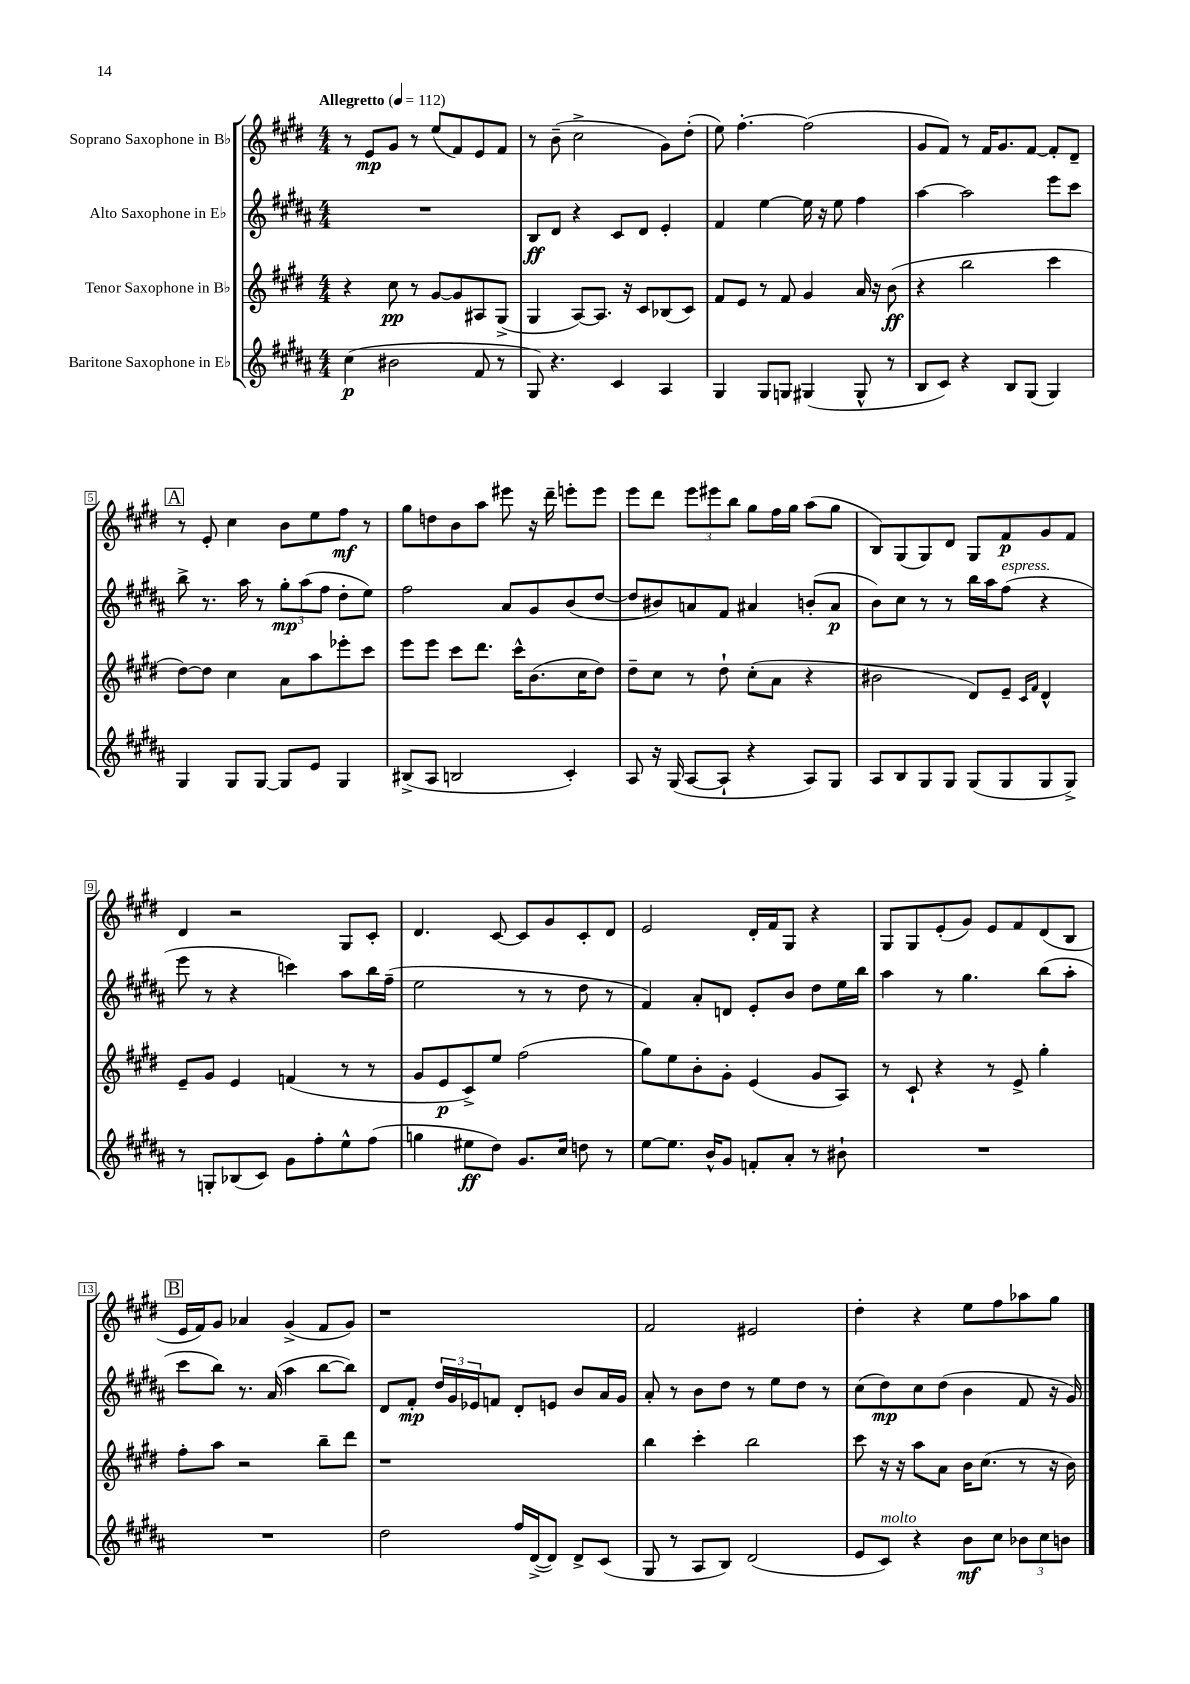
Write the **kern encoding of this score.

**kern	**dynam	**kern	**dynam	**kern	**dynam	**kern	**dynam
*part4	*part4	*part3	*part3	*part2	*part2	*part1	*part1
*staff4	*staff4	*staff3	*staff3	*staff2	*staff2	*staff1	*staff1
*I"Baritone Saxophone in E♭	*	*I"Tenor Saxophone in B♭	*	*I"Alto Saxophone in E♭	*	*I"Soprano Saxophone in B♭	*
*clefG2	*	*clefG2	*	*clefG2	*	*clefG2	*
*k[f#c#g#d#a#]	*	*k[f#c#g#d#]	*	*k[f#c#g#d#a#]	*	*k[f#c#g#d#]	*
*M4/4	*	*M4/4	*	*M4/4	*	*M4/4	*
*MM112	*	*MM112	*	*MM112	*	*MM112	*
=1	=1	=1	=1	=1	=1	=1	=1
!	!	!	!	!	!	!LO:TX:a:B:t=Allegretto	!
(4cc#\	p	4r	.	1r	.	8r	.
.	.	.	.	.	.	8e/L	mp
2b#X\	.	8cc#\	pp	.	.	8g#/J	.
.	.	8r	.	.	.	8r	.
.	.	[8g#/L	.	.	.	(8ee/L	.
.	.	8g#/]	.	.	.	8f#/)	.
8f#/	.	8A#X/	.	.	.	8e/	.
8r	.	(8G#^/J	.	.	.	8f#/J	.
=2	=2	=2	=2	=2	=2	=2	=2
8G#/)	.	4G#/	.	8B/L	ff	8r	.
4.r	.	.	.	8d#/J	.	(8b~\	.
.	.	[8A/L)	.	4r	.	2cc#^\	.
.	.	8.A/J]	.	.	.	.	.
4c#/	.	.	.	8c#/L	.	.	.
.	.	16r	.	.	.	.	.
.	.	8c#/L	.	8d#/J	.	.	.
4A#/	.	(8B-X/	.	4e'/	.	8g#\L)	.
.	.	8c#/J)	.	.	.	(8dd#'\J	.
=3	=3	=3	=3	=3	=3	=3	=3
4G#/	.	8f#/L	.	4f#/	.	8ee\)	.
.	.	8e/J	.	.	.	[4.ff#'\	.
8G#/L	.	8r	.	[4ee\	.	.	.
8Gn/J	.	8f#/	.	.	.	.	.
(4G#X/	.	4g#/	.	16ee\]	.	(2ff#\]	.
.	.	.	.	16r	.	.	.
.	.	.	.	8ee\	.	.	.
8G#^^/	.	16a/	.	4ff#\	.	.	.
.	.	16r	.	.	.	.	.
8r	.	(8b\	ff	.	.	.	.
=4	=4	=4	=4	=4	=4	=4	=4
8B/L	.	4r	.	[4aa#\	.	8g#/L	.
8c#/J)	.	.	.	.	.	8f#/J)	.
4r	.	2bb\	.	2aa#\]	.	8r	.
.	.	.	.	.	.	16f#/KL	.
.	.	.	.	.	.	8.g#/	.
8B/L	.	.	.	.	.	.	.
(8G#/J	.	.	.	.	.	[8f#/J	.
4G#/)	.	4ccc#\	.	8eee\L	.	8f#'/L]	.
.	.	.	.	8ccc#\J	.	8d#~/J	.
!!LO:LB:g=z
!!LO:REH:place=s1:t=A
=5	=5	=5	=5	=5	=5	=5	=5
4G#/	.	[8dd#\L)	.	8bb^\	.	8r	.
.	.	8dd#\J]	.	8.r	.	8e'/	.
8G#/L	.	4cc#\	.	.	.	4cc#\	.
.	.	.	.	16aa#\	.	.	.
[8G#/J	.	.	.	8r	.	.	.
8G#/L]	.	8a\L	.	12gg#'\L	mp	8b\L	.
.	.	.	.	(12aa#\	.	.	.
8e/J	.	8aa\	.	.	.	8ee\	.
.	.	.	.	12ff#\J	.	.	.
4G#/	.	8eee-X'\	.	8dd#'\L	.	8ff#\J	mf
.	.	8ccc#\J	.	8ee\J)	.	8r	.
=6	=6	=6	=6	=6	=6	=6	=6
(8B#X^/L	.	8eee\L	.	2ff#\	.	8gg#\L	.
8A#/J	.	8eee\J	.	.	.	8ddn\	.
2Bn/	.	8ccc#\L	.	.	.	8b\	.
.	.	8.ddd#\J	.	.	.	8aa\J	.
.	.	.	.	8a#/L	.	8eee#X\	.
.	.	16ccc#^^\KL	.	.	.	.	.
.	.	(8.b\	.	8g#/	.	16r	.
.	.	.	.	.	.	16ddd#~\	.
4c#'/)	.	.	.	(8b/	.	8eeen'\L	.
.	.	16cc#\K	.	.	.	.	.
.	.	8dd#\J)	.	[8dd#/J	.	8eee\J	.
=7	=7	=7	=7	=7	=7	=7	=7
8A#/	.	8dd#~\L	.	8dd#/L]	.	8eee\L	.
16r	.	8cc#\J	.	8b#X/)	.	8ddd#\J	.
(16G#/	.	.	.	.	.	.	.
[8A#/L	.	8r	.	8an/	.	12eee\L	.
.	.	.	.	.	.	12eee#X\	.
8A#`/J]	.	8dd#`\	.	8f#/J	.	.	.
.	.	.	.	.	.	12bb\J	.
4r	.	(8cc#'\L	.	4a#X/	.	8gg#\L	.
.	.	8a\J	.	.	.	16ff#\L	.
.	.	.	.	.	.	16gg#\JJ	.
8A#/L)	.	4r	.	(8bn'/L	.	(8aa\L	.
8G#/J	.	.	.	8a#/J	p	8gg#\J	.
=8	=8	=8	=8	=8	=8	=8	=8
8A#/L	.	2b#X\	.	8b\L)	.	8B/L)	.
8B/	.	.	.	8cc#\J	.	(8G#/	.
8G#/	.	.	.	8r	.	8G#/)	.
8G#/J	.	.	.	8r	.	8d#/J	.
(8G#/L	.	8d#/L)	.	16bb\LL	.	8G#/L	.
.	.	.	.	16aa#\J	.	.	.
!	!	!	!	!LO:TX:a:i:t=espress.	!	!	!
8G#/	.	8e~/J	.	(8ff#\J	.	8f#/	p
.	.	16qqc#/LL	.	.	.	.	.
.	.	16qqf#/JJ	.	.	.	.	.
8G#/	.	4d#^^/	.	4r	.	8g#/	.
8G#^/J)	.	.	.	.	.	8f#/J	.
!!LO:LB:g=z
=9	=9	=9	=9	=9	=9	=9	=9
8r	.	8e~/L	.	8eee\	.	4d#/	.
8Gn'/L	.	8g#/J	.	8r	.	.	.
(8B-X/	.	4e/	.	4r	.	2r	.
8c#/J)	.	.	.	.	.	.	.
8g#\L	.	(4fn/	.	4cccn\)	.	.	.
8ff#'\	.	.	.	.	.	.	.
8ee^^\	.	8r	.	8aa#\L	.	8G#/L	.
(8ff#\J	.	8r	.	16bb\L	.	8c#'/J	.
.	.	.	.	(16ff#~\JJ	.	.	.
=10	=10	=10	=10	=10	=10	=10	=10
4ggn\	.	8g#/L	.	2ee\	.	4.d#/	.
.	.	8e/	p	.	.	.	.
8ee#X\L	ff	8c#^/)	.	.	.	.	.
8dd#\J)	.	8ee/J	.	.	.	[8c#/	.
8.g#/L	.	(2ff#\	.	8r	.	8c#/L]	.
.	.	.	.	8r	.	8g#/	.
16cc#/Jk	.	.	.	.	.	.	.
8ddn\	.	.	.	8dd#\	.	8c#'/	.
8r	.	.	.	8r	.	8d#/J	.
=11	=11	=11	=11	=11	=11	=11	=11
[8ee\L	.	8gg#\L)	.	4f#/)	.	2e/	.
8.ee\J]	.	8ee\	.	.	.	.	.
.	.	8b'\	.	8a#'/L	.	.	.
16b^^/KL	.	.	.	.	.	.	.
8g#/J	.	8g#'\J	.	8dn/J	.	.	.
8fn'/L	.	(4e/	.	8e'/L	.	16d#'/LL	.
.	.	.	.	.	.	16f#/J	.
8a#'/J	.	.	.	8b/J	.	8G#/J	.
8r	.	8g#/L	.	8dd#\L	.	4r	.
8b#X`\	.	8A/J)	.	16ee\L	.	.	.
.	.	.	.	16bb\JJ	.	.	.
=12	=12	=12	=12	=12	=12	=12	=12
1r	.	8r	.	4aa#\	.	8G#/L	.
.	.	8c#`/	.	.	.	8G#/	.
.	.	4r	.	8r	.	(8e'/	.
.	.	.	.	4.gg#\	.	8g#/J)	.
.	.	8r	.	.	.	8e/L	.
.	.	8e^/	.	.	.	8f#/	.
.	.	4gg#'\	.	(8bb\L	.	(8d#/	.
.	.	.	.	8aa#'\J	.	8B/J	.
!!LO:LB:g=z
!!LO:REH:place=s1:t=B
=13	=13	=13	=13	=13	=13	=13	=13
1r	.	8ff#'\L	.	8ccc#\L	.	16e/LL	.
.	.	.	.	.	.	16f#/J)	.
.	.	8aa\J	.	8bb\J)	.	8g#/J	.
.	.	2r	.	8.r	.	4a-X/	.
.	.	.	.	(16a#/	.	.	.
.	.	.	.	4aa#\	.	(4g#^/	.
.	.	8bb~\L	.	[8bb\L	.	8f#/L	.
.	.	8ddd#\J	.	8bb\J])	.	8g#/J)	.
=14	=14	=14	=14	=14	=14	=14	=14
2dd#\	.	1r	.	8d#/L	.	1r	.
.	.	.	.	8f#'/J	mp	.	.
.	.	.	.	24dd#/LL	.	.	.
.	.	.	.	24g#/	.	.	.
.	.	.	.	24e-X/J	.	.	.
.	.	.	.	8fn/J	.	.	.
16ff#/LL	.	.	.	8d#'/L	.	.	.
([16d#^/J	.	.	.	.	.	.	.
8d#/J])	.	.	.	8en/J	.	.	.
8d#^/L	.	.	.	8b/L	.	.	.
(8c#/J	.	.	.	16a#/L	.	.	.
.	.	.	.	16g#/JJ	.	.	.
=15	=15	=15	=15	=15	=15	=15	=15
8G#/	.	4bb\	.	8a#'/	.	2f#/	.
8r	.	.	.	8r	.	.	.
8A#/L	.	4ccc#'\	.	8b\L	.	.	.
8B/J)	.	.	.	8dd#\J	.	.	.
(2d#/	.	2bb\	.	8r	.	2e#X/	.
.	.	.	.	8ee\L	.	.	.
.	.	.	.	8dd#\J	.	.	.
.	.	.	.	8r	.	.	.
=16	=16	=16	=16	=16	=16	=16	=16
8e/L	.	8ccc#\	.	(8cc#\L	.	4dd#'\	.
!LO:TX:a:i:t=molto	!	!	!	!	!	!	!
8c#/J)	.	16r	.	8dd#\)	mp	.	.
.	.	16r	.	.	.	.	.
4r	.	8aa\L	.	8cc#\	.	4r	.
.	.	8a\J	.	(8dd#\J	.	.	.
8b\L	mf	16b\KL	.	4b\	.	8ee\L	.
.	.	(8.cc#\J	.	.	.	.	.
8cc#\J	.	.	.	.	.	8ff#\	.
12b-X\L	.	8r	.	8f#/	.	8aa-X\	.
12cc#\	.	.	.	.	.	.	.
.	.	16r	.	16r	.	8gg#\J	.
12bn\J	.	.	.	.	.	.	.
.	.	16b\)	.	16g#/)	.	.	.
==	==	==	==	==	==	==	==
*-	*-	*-	*-	*-	*-	*-	*-
